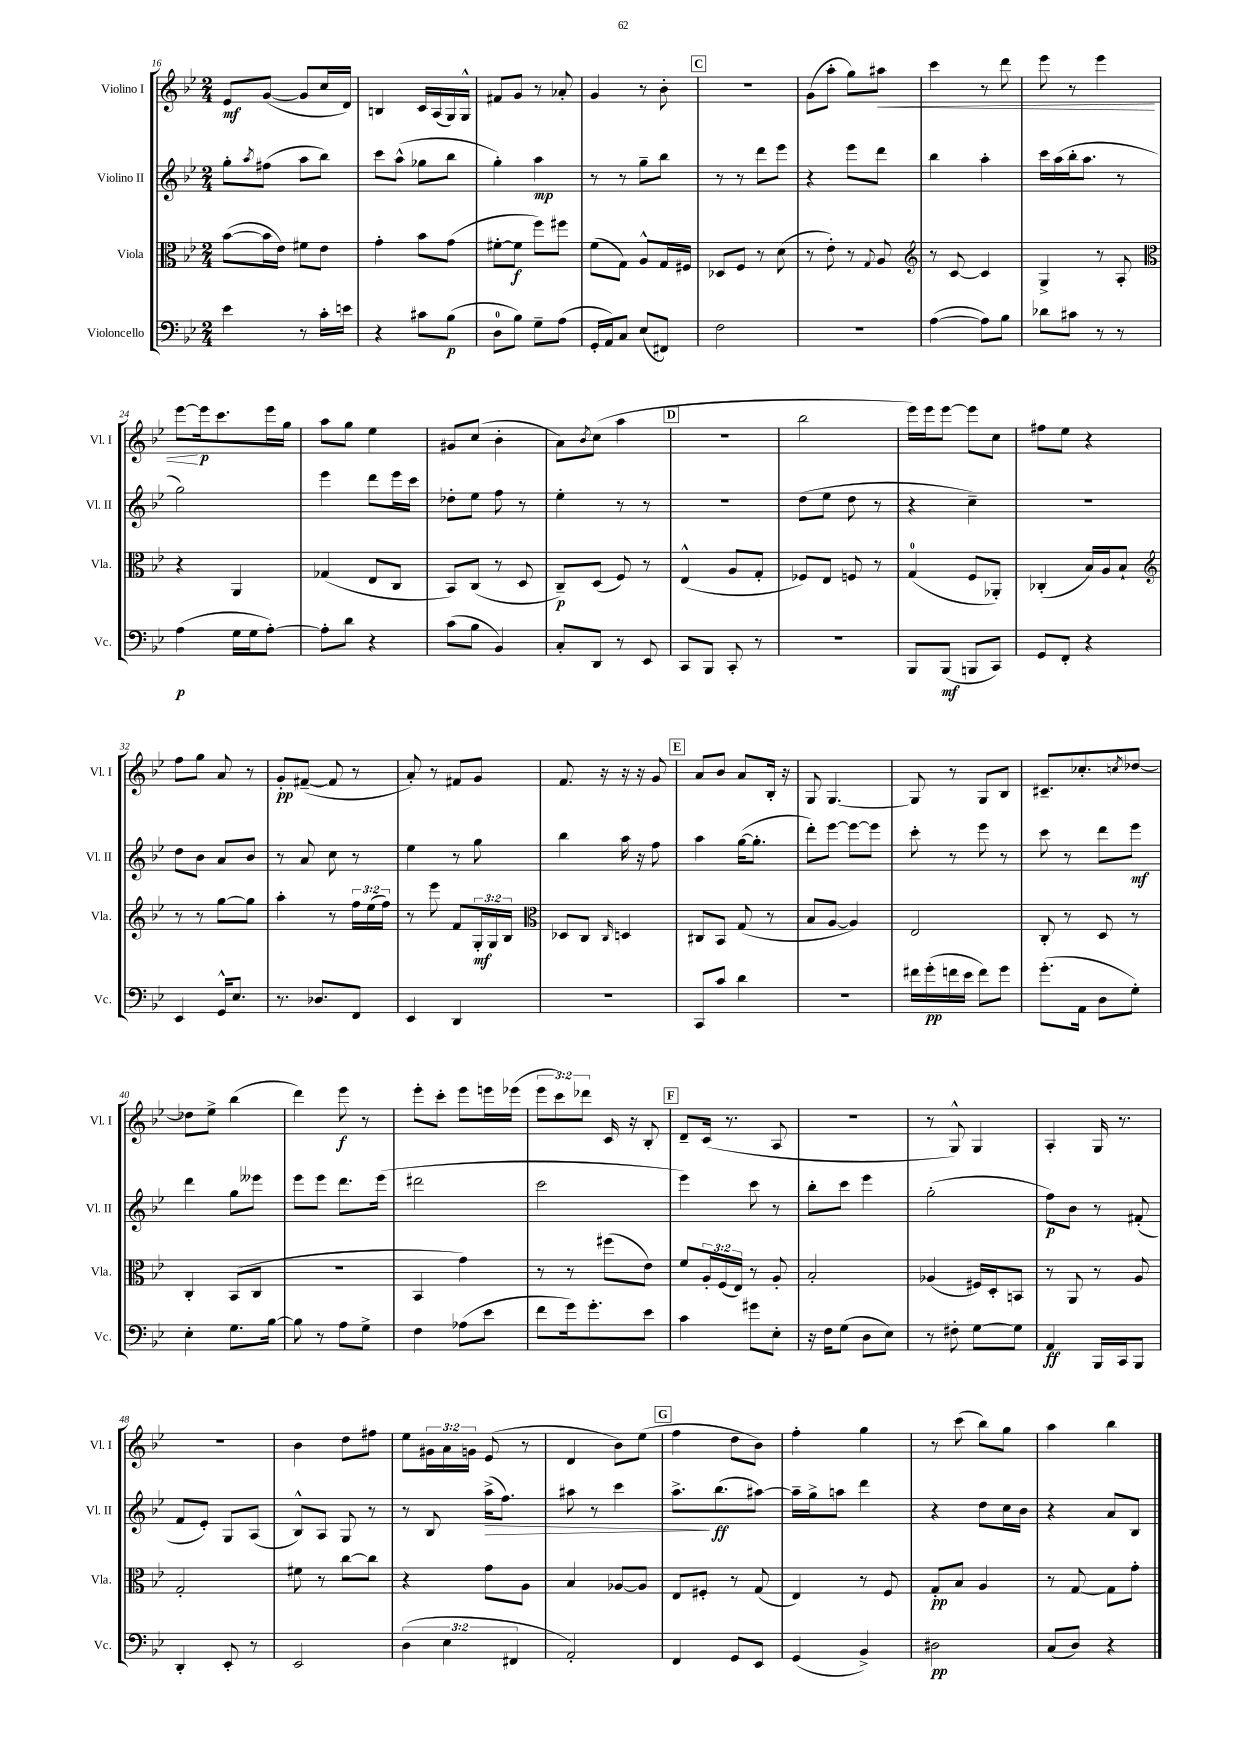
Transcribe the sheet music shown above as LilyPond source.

<<
\new StaffGroup <<
\new Staff = "s0" \with { instrumentName = "Violino I" shortInstrumentName = "Vl. I" } {
    \clef treble \key bes \major \numericTimeSignature \time 2/4 \override Staff.TupletNumber.text = #tuplet-number::calc-fraction-text
    ees'8\mf g'8~( g'8 c''16 d'16) |
    b4 c'16 a16( g16) g16-^ |
    fis'8 g'8 r8 aes'8-. |
    g'4 r8 bes'8-. |
    \mark \markup { \box "C" } r2 |
    g'8( a''8-. g''8) ais''8\< |
    c'''4 r8 d'''8 |
    ees'''8 r8 ees'''4 |
    ees'''8~\! ees'''16\p c'''8. ees'''16 g''16 |
    a''8 g''8 ees''4 |
    gis'8 c''8( bes'4-. |
    a'8) \acciaccatura { bes'8 } c''8( a''4 |
    \mark \markup { \box "D" } R2 |
    bes''2 |
    ees'''16) ees'''16 ees'''8~ ees'''8 c''8 |
    fis''8 ees''8 r4 |
    f''8 g''8 a'8 r8 |
    g'8-.\pp fis'8~--( fis'8 r8 |
    a'8-.) r8 fis'8 g'8 |
    f'8. r16 r16 r16 g'8 |
    \mark \markup { \box "E" } a'8 bes'8 a'8 bes16-. r16 |
    g8 g4.~ |
    g8 r8 g8 bes8 |
    cis'8.-- ces''8.-. \acciaccatura { c''8 } des''8~ |
    des''8 ees''8-> bes''4( |
    d'''4) ees'''8\f r8 |
    ees'''8-. c'''8-. ees'''8 e'''16 ees'''16( |
    \tuplet 3/2 { ees'''8 c'''8) des'''8 } c'16 r16 bes8-. |
    \mark \markup { \box "F" } d'8-- c'16( r8. a8 |
    R2 |
    r8 g8-^) g4 |
    a4-. g16 r8. |
    r2 |
    bes'4 d''8 fis''8 |
    ees''8 \tuplet 3/2 { gis'16 a'16 g'16 } ees'8( r8 |
    d'4 bes'8) ees''8( |
    \mark \markup { \box "G" } f''4 d''8 bes'8) |
    f''4-. g''4 |
    r8 c'''8( bes''8) g''8 |
    a''4 bes''4 \bar "|." |
}
\new Staff = "s1" \with { instrumentName = "Violino II" shortInstrumentName = "Vl. II" } {
    \clef treble \key bes \major \numericTimeSignature \time 2/4
    g''8-. \acciaccatura { a''8 } fis''8( a''8 bes''8) |
    c'''8 a''8-^( ges''8 bes''8 |
    g''4-.) a''4\mp |
    r8 r8 g''8-- bes''8 |
    \mark \markup { \box "C" } r8 r8 d'''8 ees'''8 |
    r4 ees'''8 d'''8 |
    bes''4 a''4-. |
    c'''16 a''16( bes''16-. a''8. r8 |
    g''2) |
    ees'''4 d'''8 ees'''16 c'''16 |
    des''8-. ees''8 f''8 r8 |
    ees''4-. r8 r8 |
    \mark \markup { \box "D" } R2 |
    d''8( ees''8 d''8 r8 |
    r4 c''4--) |
    r2 |
    d''8 bes'8 a'8 bes'8 |
    r8 a'8 c''8 r8 |
    ees''4 r8 g''8 |
    bes''4 a''16 r16 f''8 |
    \mark \markup { \box "E" } a''4 g''16~( g''8.-. |
    d'''8-.) ees'''8~ ees'''8~ ees'''8 |
    c'''8-. r8 ees'''8 r8 |
    c'''8 r8 d'''8 ees'''8\mf |
    d'''4 g''8 eeses'''8 |
    ees'''8 ees'''8 d'''8. ees'''16( |
    dis'''2 |
    c'''2 |
    \mark \markup { \box "F" } ees'''4) c'''8 r8 |
    bes''8-. c'''8 ees'''4 |
    g''2-.( |
    f''8\p) bes'8 r8 fis'8-.( |
    f'8 ees'8-.) g8 a8( |
    bes8-^) a8 g8 r8 |
    r8 bes8 a''16->\>( f''8.) |
    ais''8 r8 c'''4 |
    \mark \markup { \box "G" } a''8.->\! bes''8.\ff( ais''8~) |
    ais''16-- g''16-> a''8 d'''4 |
    r4 d''8 c''16 bes'16 |
    r4 a'8 bes8 \bar "|." |
}
\new Staff = "s2" \with { instrumentName = "Viola" shortInstrumentName = "Vla." } {
    \clef alto \key bes \major \numericTimeSignature \time 2/4 \override Staff.TupletNumber.text = #tuplet-number::calc-fraction-text
    bes'8~( bes'16 ees'16) fis'8 ees'8 |
    g'4-. bes'8 g'8( |
    fis'8~-. fis'8\f f''8) fis''8 |
    f'8( g8) a8-^ g16 fis16 |
    \mark \markup { \box "C" } des8 f8 r8 d'8( |
    r8 ees'8-.) r8 \appoggiatura { g8 } a8 |
    \clef treble r8 c'8~ c'4 |
    g4-> r8 a8-. |
    \clef alto r4 a,4 |
    ges4( ees8 c8 |
    bes,8) c8( r8 d8 |
    c8--\p) d8( f8) r8 |
    \mark \markup { \box "D" } ees4-^( a8 g8-. |
    fes8) ees8 f8 r8 |
    g4-0( f8 aes,8-.) |
    ces4-.( bes16) a16 bes8-! |
    \clef treble r8 r8 g''8~ g''8 |
    a''4-. r8 \tuplet 3/2 { f''16 ees''16( f''16) } |
    r8 ees'''8 f'8 \tuplet 3/2 { g16-.\mf g16 bes16 } |
    \clef alto des8 c8 \grace { c16 } d4 |
    \mark \markup { \box "E" } cis8 bes,8 g8( r8 |
    bes8 a8~ a4) |
    ees2 |
    c8-. r8 d8 r8 |
    c4-. bes,8( c8 |
    r2 |
    bes,4 g'4) |
    r8 r8 fis''8( ees'8) |
    \mark \markup { \box "F" } f'8 \tuplet 3/2 { a16-. f16( ees16) } r8 a8-. |
    bes2-. |
    aes4( fis16) d16-. b,8 |
    r8 a,8 r8 a8 |
    g2-. |
    fis'8 r8 c''8~ c''8 |
    r4 g'8 a8 |
    bes4 aes8~ aes8 |
    \mark \markup { \box "G" } ees8 fis8-. r8 g8( |
    ees4) r8 f8 |
    g8-.\pp bes8 a4 |
    r8 g8~ g8 g'8-. \bar "|." |
}
\new Staff = "s3" \with { instrumentName = "Violoncello" shortInstrumentName = "Vc." } {
    \clef bass \key bes \major \numericTimeSignature \time 2/4 \override Staff.TupletNumber.text = #tuplet-number::calc-fraction-text
    ees'4 r8 c'16-. e'16 |
    r4 cis'8 bes8\p( |
    d8-0 bes8) g8-- a8( |
    g,16-. a,16) c8 ees8( fis,8) |
    \mark \markup { \box "C" } f2 |
    R2 |
    a4~( a8) bes8 |
    des'8 cis'8 r8 r8 |
    a4\p( g16 g16 a8~-.) |
    a8-. d'8 r4 |
    c'8( bes8 bes,4) |
    c8-. d,8 r8 ees,8 |
    \mark \markup { \box "D" } c,8 bes,,8 c,8-. r8 |
    r2 |
    bes,,8 bes,,8\mf( b,,8 c,8) |
    g,8 f,8-. r4 |
    ees,4 g,16-^ ees8. |
    r8. des8. f,8 |
    ees,4 d,4 |
    R2 |
    \mark \markup { \box "E" } c,8 c'8 d'4 |
    r2 |
    fis'16 g'16-.\pp( f'16 ees'16 f'8) g'8 |
    g'8.-.( a,16 d8 g8-.) |
    ees4-. g8. bes16~ |
    bes8 r8 a8 g8-> |
    f4 aes8( ees'8 |
    f'8 g'16) g'8.-. ees'8 |
    \mark \markup { \box "F" } c'4 gis'8 ees8-. |
    r16 f16 g8( d8 ees8) |
    r8 fis8-. g8~ g8 |
    a,4\ff bes,,16 c,16 bes,,8 |
    d,4-. ees,8-. r8 |
    ees,2 |
    \tuplet 3/2 { d4( ees4 fis,4 } |
    a,2-.) |
    \mark \markup { \box "G" } f,4 g,8 ees,8 |
    g,4( bes,4->) |
    dis2\pp |
    c8( d8) r4 \bar "|." |
}
>>
>>
\layout { \context { \Score currentBarNumber = #16 } }
